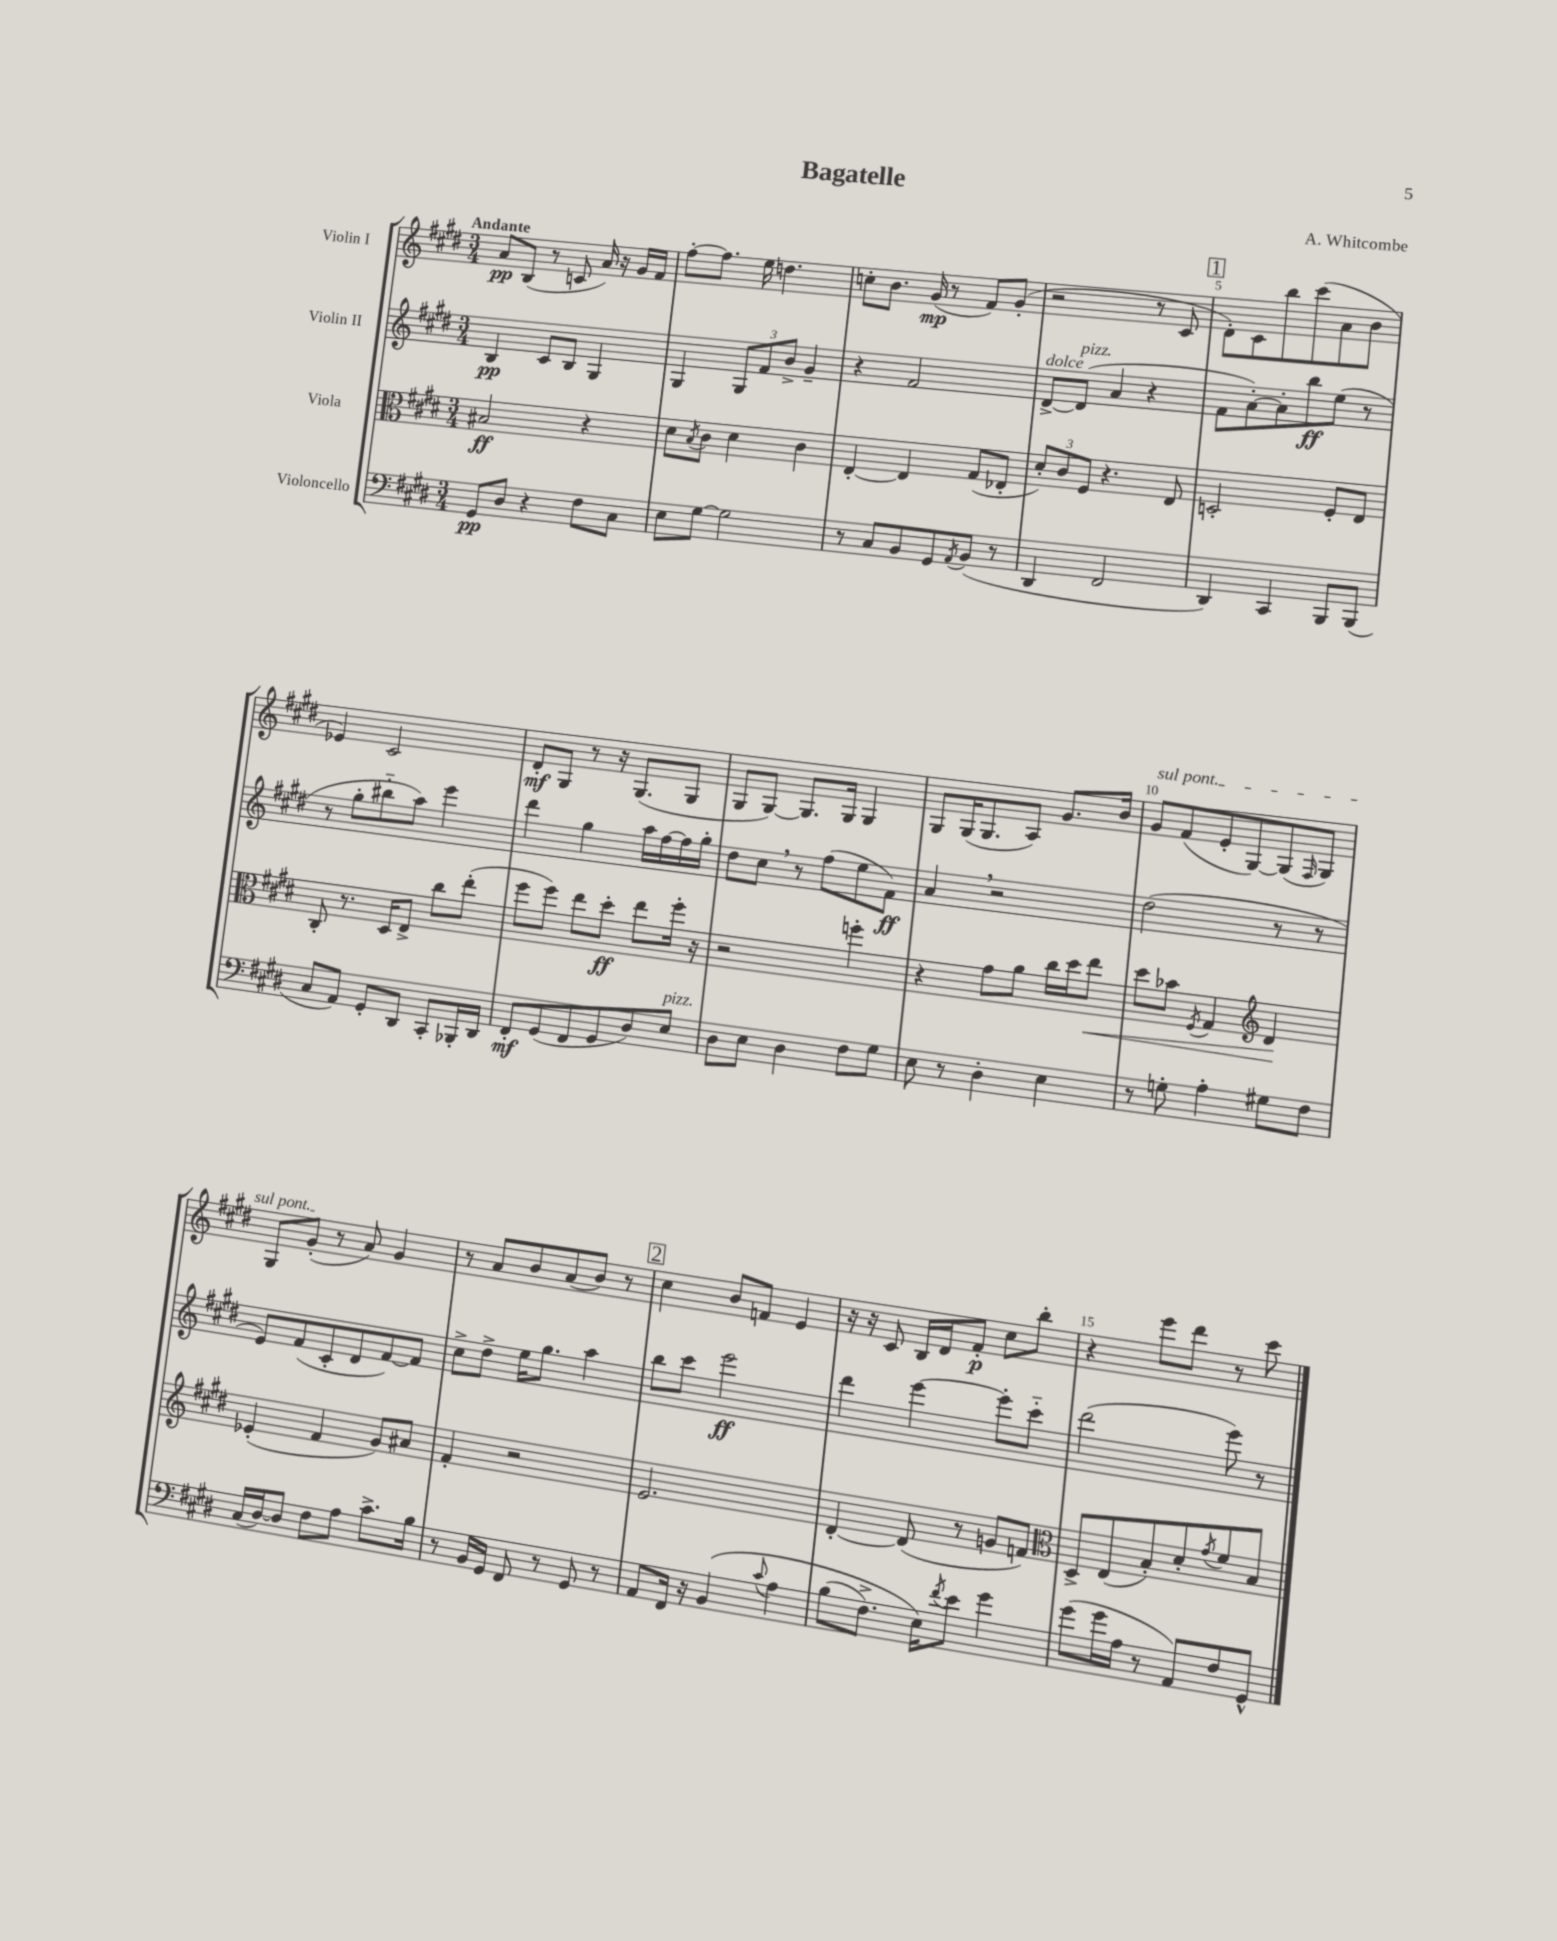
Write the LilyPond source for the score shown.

\header { title = "Bagatelle" composer = "A. Whitcombe" }
<<
\new StaffGroup <<
\new Staff = "s0" \with { instrumentName = "Violin I" } {
    \clef treble \key e \major \numericTimeSignature \time 3/4 \tempo "Andante"
    a'8\pp b8( r8 c'8 a'16) r16 gis'16 fis'16 |
    fis''8~-. fis''8. e''16 d''4. |
    c''8-. b'8. gis'16\mp( r8 fis'8) gis'8-.( |
    r2 r8 cis'8 |
    \mark \markup { \box "1" } dis'8-.) cis'8 b''8 cis'''8( a'8 b'8 |
    ees'4) cis'2 |
    dis'8-.\mf gis8 r8 r16 gis8.( gis8 |
    gis8 gis8~) gis8. gis16 gis4 |
    gis8 gis16( gis8. a8) gis'8. b'16 |
    \once \override TextSpanner.bound-details.left.text = \markup { \italic "sul pont." } gis'8\startTextSpan fis'8( e'8-. gis8~) gis8( \grace { fis16 } gis8) |
    gis8 gis'8-.\stopTextSpan( r8 a'8) gis'4 |
    r8 a'8 b'8 a'8( b'8) r8 |
    \mark \markup { \box "2" } cis''4 b'8 f'8 e'4 |
    r16 r16 cis'8 b16 dis'16 fis'8-.\p cis''8 b''8-. |
    r4 e'''8 dis'''8 r8 cis'''8 \bar "|." |
}
\new Staff = "s1" \with { instrumentName = "Violin II" } {
    \clef treble \key e \major \numericTimeSignature \time 3/4
    b4\pp cis'8 b8 gis4 |
    gis4 \tuplet 3/2 { gis8 fis'8 b'8-> } gis'4-- |
    r4 fis'2 |
    dis'8~->^\markup { \italic "dolce" } dis'8^\markup { \italic "pizz." }( a'4 r4 |
    \mark \markup { \box "1" } fis'8 a'8~-.) a'8-. b''8\ff e''8( r8 |
    r8 gis''8-. bis''8-_ a''8) e'''4 |
    dis'''4 gis''4 a''16 fis''16~ fis''16 gis''16-. |
    dis''8 cis''8 \breathe r8 fis''8( e''8 fis'8\ff) |
    a'4 \breathe r2 |
    dis''2( r8 r8 |
    e'8) fis'8( cis'8-. dis'8 fis'8~) fis'8 |
    cis''8-> dis''8-> e''16 gis''8. a''4 |
    \mark \markup { \box "2" } b''8 cis'''8 e'''2\ff |
    dis'''4 e'''4~ e'''8-. cis'''8-_ |
    dis'''2( e'''8) r8 \bar "|." |
}
\new Staff = "s2" \with { instrumentName = "Viola" } {
    \clef alto \key e \major \numericTimeSignature \time 3/4
    bis2\ff r4 |
    dis'8 \acciaccatura { b8 } cis'8 dis'4 cis'4 |
    e4~-. e4 gis8( ees8-. |
    \tuplet 3/2 { dis'8-.) cis'8 fis8 } r4. e8 |
    \mark \markup { \box "1" } d2-. fis8-. e8 |
    cis8-. r8. dis16 e8-> cis''8 e''8-.( |
    fis''8 fis''8) e''8 dis''8-.\ff e''8 fis''16-. r16 |
    r2 f''4-. |
    r4 gis'8 a'8 cis''16 dis''16 e''8\< |
    dis''8 bes'8 \acciaccatura { fis8 } gis4 \clef treble dis'4\! |
    ees'4-.( fis'4 gis'8) ais'8 |
    fis'4-. r2 |
    \mark \markup { \box "2" } e'2. |
    dis'4~-. dis'8( r8 g'8 f'8) |
    \clef alto dis8-> e8( b8-.) dis'8-. \acciaccatura { gis'8 } fis'8 b8 \bar "|." |
}
\new Staff = "s3" \with { instrumentName = "Violoncello" } {
    \clef bass \key e \major \numericTimeSignature \time 3/4
    gis,8\pp dis8 r4 fis8 cis8 |
    e8 gis8~ gis2 |
    r8 cis8 b,8 gis,8 \acciaccatura { a,8 } b,8( r8 |
    dis,4 fis,2 |
    \mark \markup { \box "1" } dis,4) cis,4 b,,8 b,,8( |
    cis8 a,8) gis,8-. dis,8 cis,8-. bes,,16-. dis,16 |
    fis,8-.\mf gis,8( fis,8 gis,8 dis8) e8^\markup { \italic "pizz." } |
    dis8 e8 dis4 fis8 gis8 |
    e8 r8 dis4-. e4 |
    r8 g8-. a4-. gis8 fis8 |
    cis16( dis16~) dis8 fis8 a8 cis'8.-> b16 |
    r8 b,16 gis,16 fis,8 r8 gis,8 r8 |
    \mark \markup { \box "2" } a,8 fis,16 r16 b,4\( \appoggiatura { cis'8 } a4 |
    b8( fis8.->) e16\) \acciaccatura { fis'8 } e'8 gis'4 |
    gis'8( gis'16 a16 r8 a,8) fis8 gis,8-^ \bar "|." |
}
>>
>>
\layout { \context { \Score \override BarNumber.break-visibility = ##(#f #t #t) barNumberVisibility = #(every-nth-bar-number-visible 5) } }
